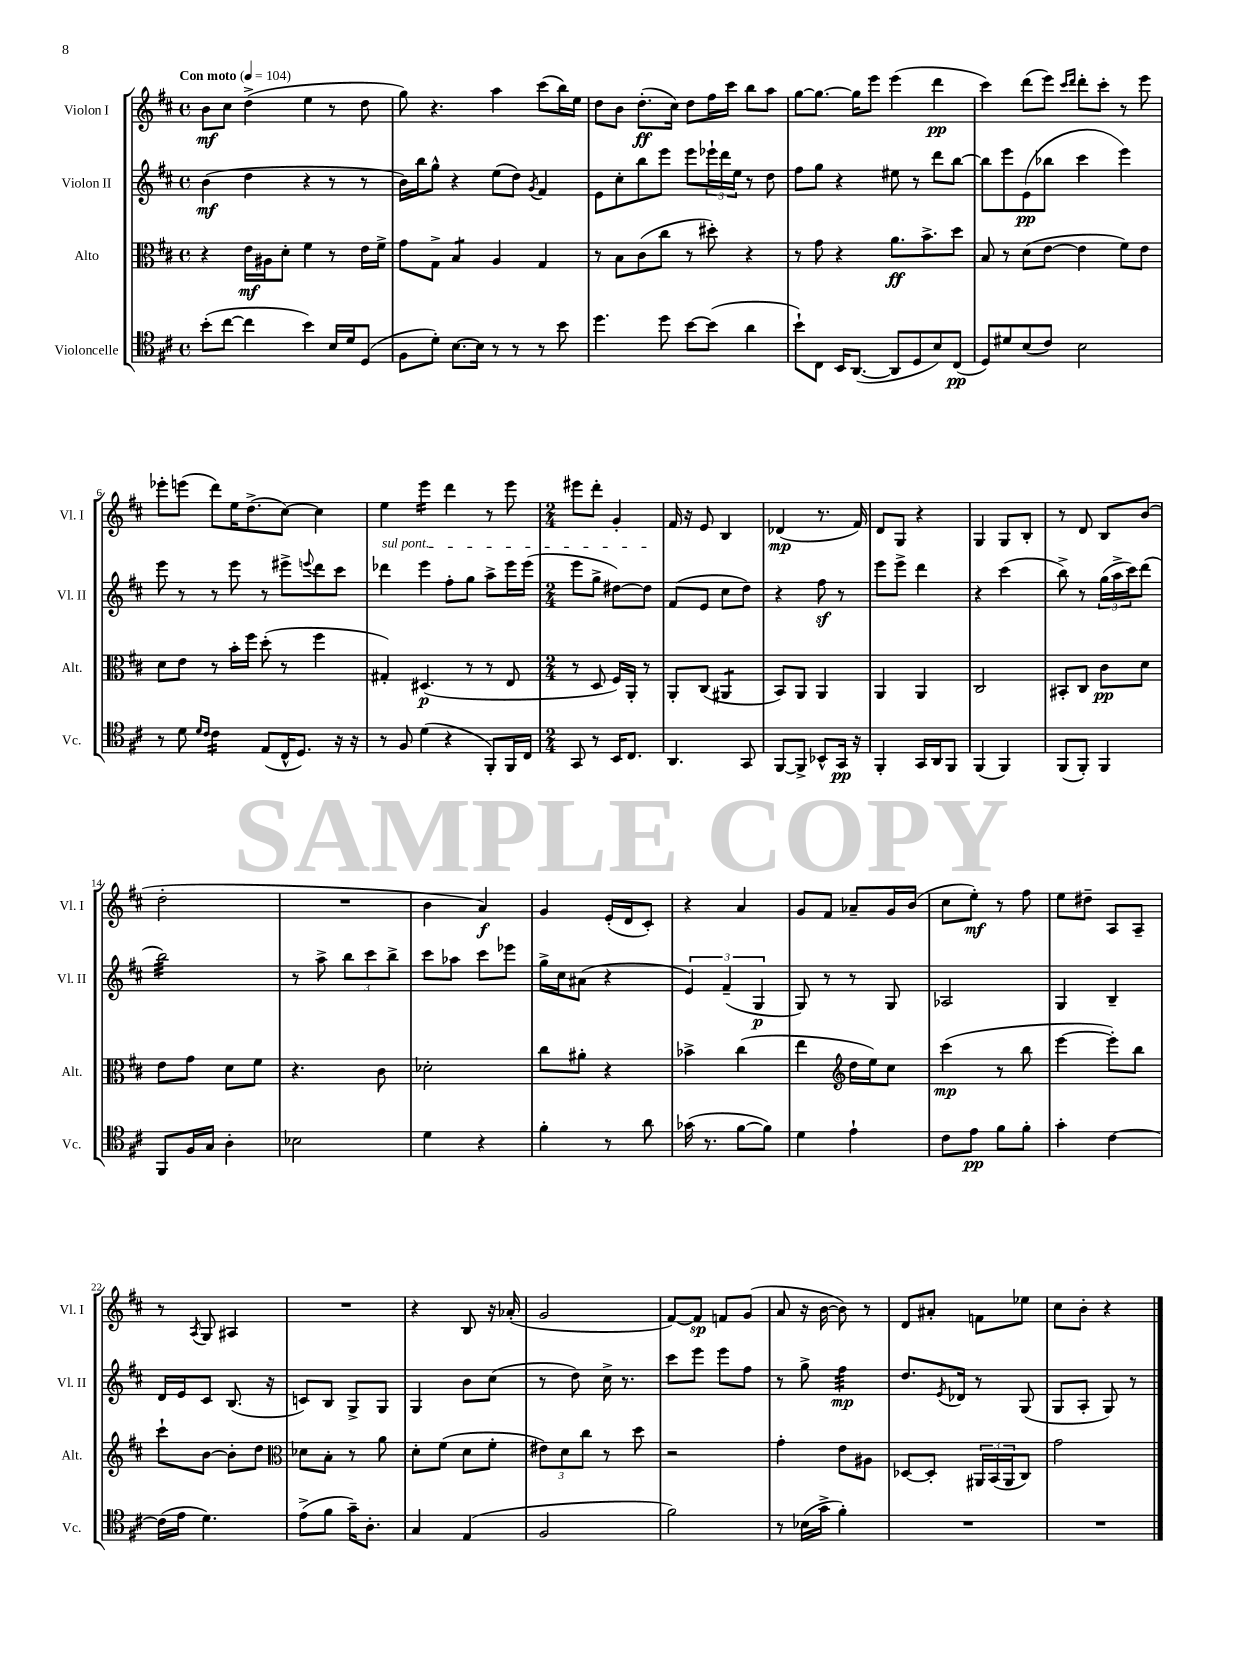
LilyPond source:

<<
\new StaffGroup <<
\new Staff = "s0" \with { instrumentName = "Violon I" shortInstrumentName = "Vl. I" } {
    \clef treble \key d \major \defaultTimeSignature \time 4/4 \tempo "Con moto" 4 = 104
    b'8\mf cis''8 d''4->( e''4 r8 d''8 |
    g''8) r4. a''4 cis'''8( b''16) e''16 |
    d''8 b'8 d''8.-.\ff( cis''16) d''8 fis''16 cis'''16 b''8 a''8 |
    g''8~ g''8.~ g''16 e'''8 e'''4( d'''4\pp |
    cis'''4) d'''8( e'''8) \grace { cis'''16 d'''16 } d'''8-. cis'''8-. r8 e'''8 |
    ees'''8-. e'''8( d'''8) e''16 d''8.->( cis''8~) cis''4 |
    e''4 e'''4:16 d'''4 r8 e'''8 |
    \numericTimeSignature \time 2/4 eis'''8 d'''8-. g'4-. |
    fis'16 r16 e'8 b4 |
    des'4\mp( r8. fis'16) |
    d'8 g8 r4 |
    g4 g8 b8-. |
    r8 d'8 b8 b'8( |
    d''2-. |
    R2 |
    b'4 a'4\f) |
    g'4 e'16-.( d'16 cis'8-.) |
    r4 a'4 |
    g'8 fis'8 aes'8-- g'16 b'16( |
    cis''8 e''8-.\mf) r8 fis''8 |
    e''8 dis''8-- a8 a8-- |
    r8 \acciaccatura { a8 } g8 ais4 |
    R2 |
    r4 b8 r16 aes'16-.( |
    g'2 |
    fis'8~) fis'8\sp f'8 g'8( |
    a'8 r16 b'16~ b'8) r8 |
    d'8 ais'8-. f'8 ees''8 |
    cis''8 b'8-. r4 \bar "|." |
}
\new Staff = "s1" \with { instrumentName = "Violon II" shortInstrumentName = "Vl. II" } {
    \clef treble \key d \major \defaultTimeSignature \time 4/4
    b'4\mf( d''4 r4 r8 r8 |
    b'16) b''16 g''8-^ r4 e''8( d''8) \acciaccatura { g'8 } fis'4 |
    e'8 cis''8-. b''8 e'''8 e'''8 \tuplet 3/2 { ees'''16-! d'''16 e''16 } r8 d''8 |
    fis''8 g''8 r4 eis''8 r8 d'''8 b''8~ |
    b''8 e'''8 e'8\pp( bes''8 cis'''4 e'''4) |
    e'''8 r8 r8 e'''8 r8 eis'''8-> \appoggiatura { e'''8 } d'''8 cis'''8 |
    \once \override TextSpanner.bound-details.left.text = \markup { \italic "sul pont." } des'''4\startTextSpan e'''4 fis''8-. g''8 a''8-> e'''16 e'''16( |
    \numericTimeSignature \time 2/4 e'''8 g''8-> dis''8~) dis''8\stopTextSpan |
    fis'8( e'8 cis''8 d''8) |
    r4 fis''8\sf r8 |
    e'''8 e'''8-> d'''4 |
    r4 cis'''4( |
    b''8->) r8 \tuplet 3/2 { g''16( a''16-> cis'''16) } d'''8( |
    b''2:32) |
    r8 a''8-> \tuplet 3/2 { b''8 cis'''8 b''8-> } |
    cis'''8 aes''8 cis'''8 ees'''8 |
    g''16-> cis''16 ais'8( r4 |
    \tuplet 3/2 { e'4) fis'4--( g4\p } |
    g8) r8 r8 g8 |
    aes2 |
    g4 b4-- |
    d'16 e'16 cis'8 b8.( r16 |
    c'8) b8 g8-> g8 |
    g4 b'8 cis''8( |
    r8 d''8) cis''16-> r8. |
    cis'''8 e'''8 e'''8 fis''8 |
    r8 g''8-> fis''4:32\mp |
    d''8. \acciaccatura { e'8 } des'16 r8 g8( |
    g8 a8-. g8) r8 \bar "|." |
}
\new Staff = "s2" \with { instrumentName = "Alto" shortInstrumentName = "Alt." } {
    \clef alto \key d \major \defaultTimeSignature \time 4/4
    r4 e'16\mf ais16 d'8-. fis'4 r8 e'16 fis'16-> |
    g'8 g8-> b4:8 a4 g4 |
    r8 b8 cis'8( cis''8 r8 dis''8-.) r4 |
    r8 g'8 r4 a'8.\ff b'8.-> d''8 |
    b8 r8 d'8( e'8~ e'4 fis'8) e'8 |
    d'8 e'8 r8 b'16-. fis''16 d''8-.( r8 fis''4 |
    gis4-.) dis4.\p( r8 r8 e8 |
    \numericTimeSignature \time 2/4 r8 d8 fis16) a,16-. r8 |
    a,8-. cis8( ais,4:8 |
    b,8) a,8 a,4 |
    a,4 a,4 |
    cis2 |
    bis,8-. cis8 cis'8\pp d'8 |
    e'8 g'8 d'8 fis'8 |
    r4. cis'8 |
    des'2-. |
    cis''8 ais'8-. r4 |
    bes'4-> cis''4( |
    e''4 \clef treble d''16 e''16) cis''8 |
    cis'''4\mp( r8 b''8 |
    e'''4~ e'''8-.) b''8 |
    cis'''8-! b'8~ b'8-. d''8 |
    \clef alto des'8 b8-. r8 a'8 |
    d'8-. fis'8( d'8 fis'8-. |
    \tuplet 3/2 { eis'8) d'8 cis''8 } r8 d''8 |
    r2 |
    g'4-. e'8 ais8 |
    des8~ des8-. \tuplet 3/2 { ais,16 b,16( ais,16 } cis8) |
    g'2 \bar "|." |
}
\new Staff = "s3" \with { instrumentName = "Violoncelle" shortInstrumentName = "Vc." } {
    \clef tenor \key d \major \defaultTimeSignature \time 4/4
    b'8-.( cis''8~ cis''4 b'4) b16 d'16 d8( |
    fis8 d'8-.) b8.~ b16 r8 r8 r8 b'8 |
    d''4. d''8 b'8~ b'8( a'4 |
    b'8-!) cis8 b,16 a,8.~( a,8 d8 b8) cis8\pp( |
    d8) dis'8 b8( cis'8) b2 |
    r8 d'8 \grace { d'16 cis'16 } cis'4:16 e8( cis16-^ d8.) r16 r16 |
    r8 fis8 d'4( r4 fis,8-.) fis,16 cis16 |
    \numericTimeSignature \time 2/4 g,8 r8 b,16 cis8. |
    a,4. g,8 |
    fis,8~ fis,8-> bes,8-^ g,16\pp r16 |
    fis,4-. g,16 a,16 fis,8 |
    fis,4( fis,4) |
    fis,8( fis,8-.) fis,4 |
    fis,8 fis16 g16 a4-. |
    bes2 |
    d'4 r4 |
    fis'4-. r8 a'8 |
    ges'16( r8. fis'8~ fis'8) |
    d'4 e'4-! |
    cis'8 e'8\pp fis'8 fis'8-. |
    g'4-. cis'4~ |
    cis'16( e'16 d'4.) |
    e'8->( fis'8 g'16--) a8.-. |
    g4 e4( |
    fis2 |
    fis'2) |
    r8 bes16( g'16-> fis'4-.) |
    R2 |
    R2 \bar "|." |
}
>>
>>
